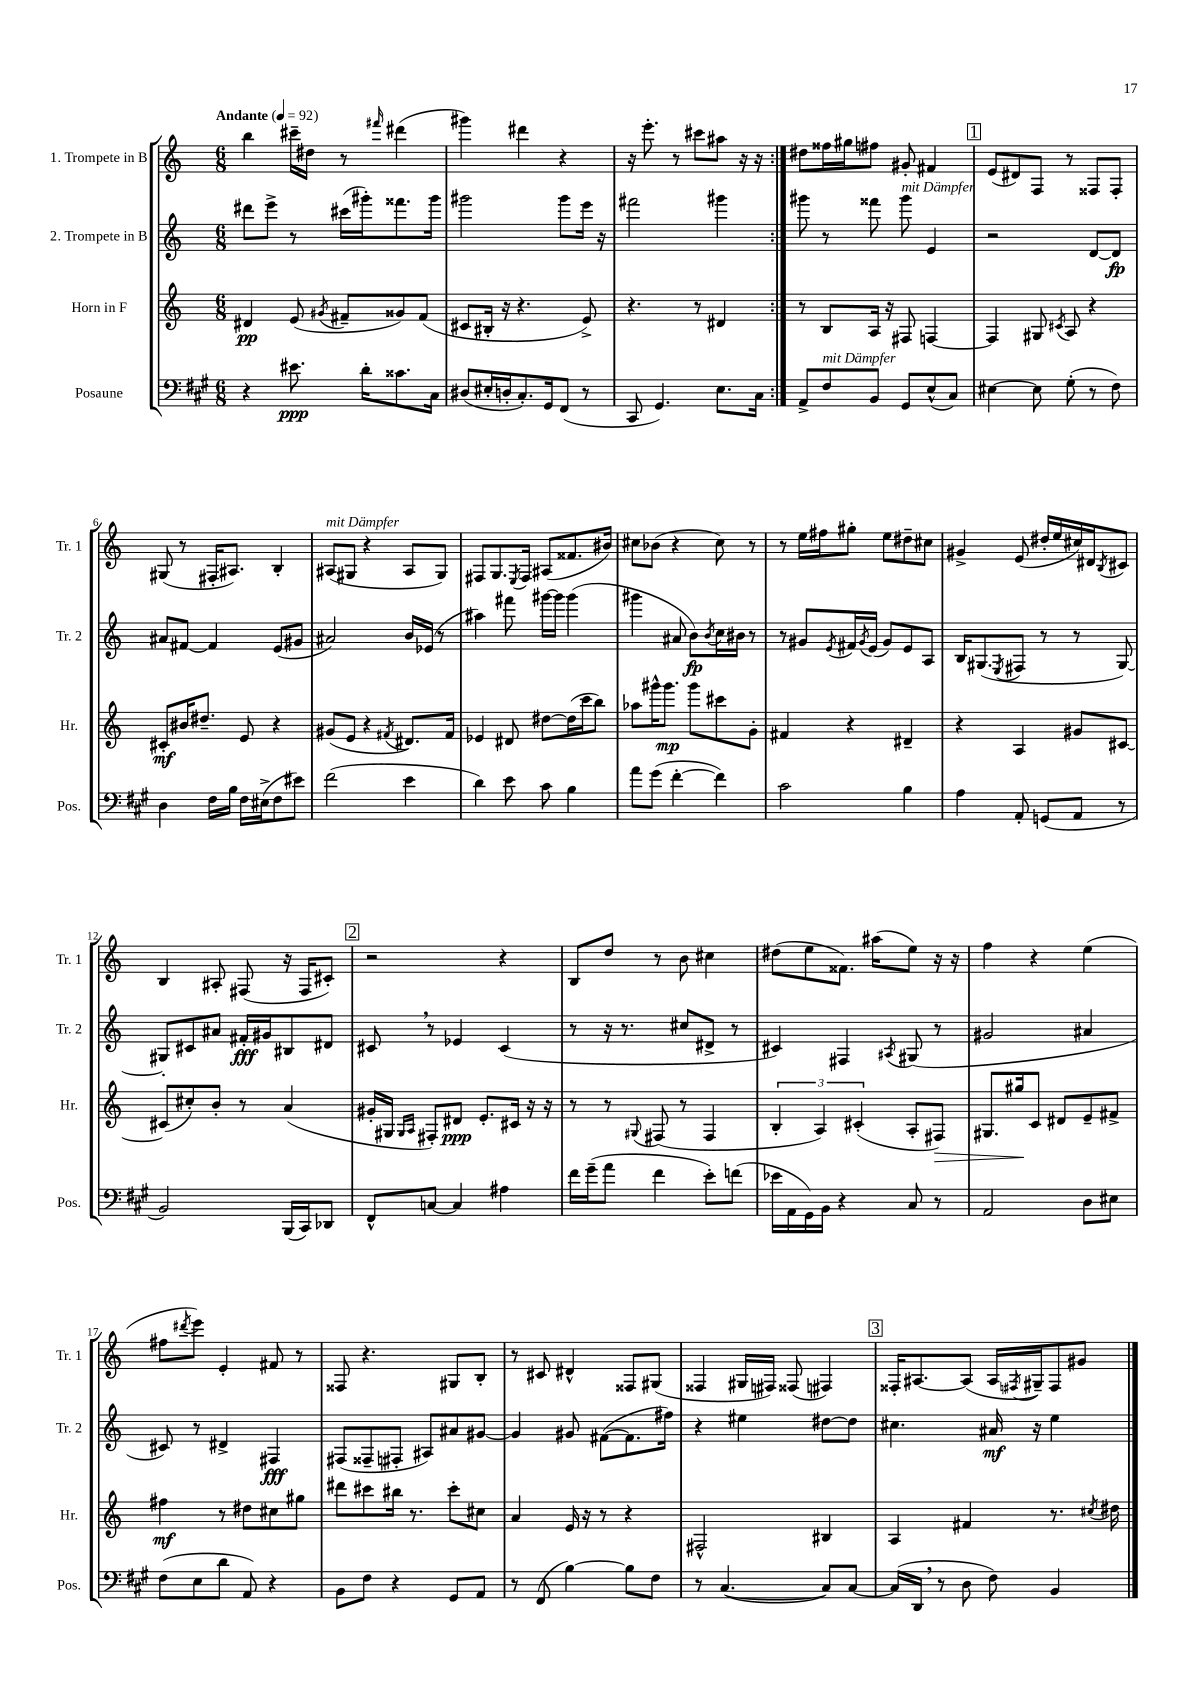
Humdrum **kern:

**kern	**dynam	**kern	**dynam	**kern	**dynam	**kern
*part4	*part4	*part3	*part3	*part2	*part2	*part1
*staff4	*staff4	*staff3	*staff3	*staff2	*staff2	*staff1
*I"Posaune	*	*I"Horn in F	*	*I"2. Trompete in B	*	*I"1. Trompete in B
*I'Pos.	*	*I'Hr.	*	*I'Tr. 2	*	*I'Tr. 1
*clefF4	*	*clefG2	*	*clefG2	*	*clefG2
*k[f#c#g#]	*	*k[]	*	*k[]	*	*k[]
*M6/8	*	*M6/8	*	*M6/8	*	*M6/8
*MM92	*	*MM92	*	*MM92	*	*MM92
=1	=1	=1	=1	=1	=1	=1
!	!	!	!	!	!	!LO:TX:a:B:t=Andante
4r	.	4d#X/	pp	8ddd#X\L	.	4bb\
.	.	.	.	8eee^\J	.	.
8.e#X\	ppp	(8e/	.	8r	.	16ccc#X~\LL
.	.	.	.	.	.	16dd#X\JJ
.	.	8qg#X/	.	.	.	.
.	.	8f#X~/L	.	(16ccc#X\LL	.	8r
16d'\KL	.	.	.	16ggg#X'\J)	.	.
.	.	.	.	.	.	16qqfff#X/
8.c##X\	.	8g##X/)	.	8.fff##X\	.	(4ddd#X\
.	.	(8f#/J	.	.	.	.
16C#\Jk	.	.	.	16ggg#\Jk	.	.
=2	=2	=2	=2	=2	=2	=2
(8D#X/L	.	8c#X/L	.	2ggg#X\	.	4ggg#X\)
16E#X'/L	.	16B#X'/Jk	.	.	.	.
16Dn'/J	.	16r	.	.	.	.
8.C#'/)	.	4.r	.	.	.	4ddd#X\
16GG#/k	.	.	.	.	.	.
(8FF#/J	.	.	.	8ggg#\L	.	4r
8r	.	8e^/)	.	16eee\Jk	.	.
.	.	.	.	16r	.	.
=3	=3	=3	=3	=3	=3	=3
8CC#/	.	4.r	.	2fff#X\	.	16r
.	.	.	.	.	.	8.eee'\
4.GG#/)	.	.	.	.	.	.
.	.	.	.	.	.	8r
.	.	8r	.	.	.	8ccc#X\L
8.E\L	.	4d#X/	.	4ggg#X\	.	8aa#X\J
.	.	.	.	.	.	16r
16C#\Jk	.	.	.	.	.	16r
=4:|!	=4:|!	=4:|!	=4:|!	=4:|!	=4:|!	=4:|!
8AA^/L	.	8r	.	8ggg#X\	.	8dd#X\L
!LO:TX:a:i:t=mit Dämpfer	!	!	!	!	!	!
8F#/	.	8B/L	.	8r	.	16ff##X\L
.	.	.	.	.	.	16gg#X\J
8BB/J	.	16A/Jk	.	8fff##X\	.	8ff#X\J
.	.	16r	.	.	.	.
!	!	!	!	!LO:TX:a:i:t=mit Dämpfer	!	!
8GG#/L	.	8F#X/	.	8ggg#\	.	8g#X'/
(8E^^/	.	[4Fn/	.	4e/	.	4f#X/
8C#/J)	.	.	.	.	.	.
!!LO:REH:place=s1:t=1
=5	=5	=5	=5	=5	=5	=5
[4E#X\	.	4F/]	.	2r	.	(8e/L
.	.	.	.	.	.	8d#X/)
8E#\]	.	8G#X/	.	.	.	8F/J
.	.	8qc#X/	.	.	.	.
(8G#'\	.	8A/	.	.	.	8r
8r	.	4r	.	[8d/L	.	8F##X/L
8F#\)	.	.	.	8d/J]	fp	8F##'/J
!!LO:LB:g=z
=6	=6	=6	=6	=6	=6	=6
4D\	.	8c#X'/L	mf	8a#X/L	.	(8G#X/
.	.	16b#X/K	.	[8f#X/J	.	8r
.	.	8.dd#X~/J	.	.	.	.
16F#\LL	.	.	.	4f#/]	.	16F#X'/KL
16B\JJ	.	.	.	.	.	8.A#X/J)
16F#\LL	.	8e/	.	.	.	.
(16E#X^\J	.	.	.	.	.	.
8F#\	.	4r	.	(8e/L	.	4B'/
8e#X\J)	.	.	.	8g#X/J	.	.
=7	=7	=7	=7	=7	=7	=7
!	!	!	!	!	!	!LO:TX:a:i:t=mit Dämpfer
(2f#\	.	(8g#X/L	.	2a#X/)	.	(8A#X/L
.	.	8e/J	.	.	.	8G#X/J
.	.	4r	.	.	.	4r
.	.	8qf#X/	.	.	.	.
4e\	.	8.d#X/L)	.	16b/LL	.	8A#/L
.	.	.	.	(16e-X/JJ	.	.
.	.	.	.	8r	.	8G#/J)
.	.	16f#/Jk	.	.	.	.
=8	=8	=8	=8	=8	=8	=8
4d\)	.	4e-X/	.	4aa#X\)	.	8F#X/L
.	.	.	.	.	.	8.G/
8e\	.	8d#X/	.	8fff#X\	.	.
.	.	.	.	.	.	8qE/
.	.	.	.	.	.	16F#/Jk
8c#\	.	[8dd#X\L	.	[16ggg#X\LL	.	(8A#X/L
.	.	.	.	16ggg#\JJ]	.	.
4B\	.	(16dd#\L]	.	(4ggg#\	.	8.f##X/
.	.	16ccc\J	.	.	.	.
.	.	8bb\J)	.	.	.	.
.	.	.	.	.	.	16b#X/Jk)
=9	=9	=9	=9	=9	=9	=9
8a\L	.	8aa-X\L	.	4ggg#X\	.	8cc#X\L
(8g#\J	.	16ggg#X^^\K	.	.	.	(8b-X\J
.	.	8.ggg#\J	mp	.	.	.
[4f#'\	.	.	.	8a#X/	.	4r
.	.	8ggg#\L	.	8b\L)	fp	.
.	.	.	.	8qb/	.	.
4f#\])	.	8ccc#X\	.	16cc\L	.	8cc#\)
.	.	.	.	16b#X\JJ	.	.
.	.	8g'\J	.	8r	.	8r
=10	=10	=10	=10	=10	=10	=10
2c#\	.	4f#X/	.	8r	.	8r
.	.	.	.	8g#X/L	.	16ee\LL
.	.	.	.	.	.	16ff#X\J
.	.	.	.	8qe/	.	.
.	.	4r	.	16f#X/L	.	8gg#X'\J
.	.	.	.	8qg#/	.	.
.	.	.	.	(16e/JJ	.	.
.	.	.	.	8g#/L)	.	8ee\L
4B\	.	4d#X~/	.	8e/	.	8dd#X~\
.	.	.	.	8A/J	.	8cc#X\J
=11	=11	=11	=11	=11	=11	=11
4A\	.	4r	.	16B/KL	.	4g#X^/
.	.	.	.	(8.G#X/	.	.
.	.	.	.	8qE/	.	.
8AA'/	.	4A/	.	8F#X/J	.	(8e/
(8GGn/L	.	.	.	8r	.	16dd#X'/LL
.	.	.	.	.	.	16ee/
8AA/J	.	8g#X/L	.	8r	.	16cc#X/)
.	.	.	.	.	.	16d#X/J
.	.	.	.	.	.	8qB/
8r	.	[8c#X/J	.	[8G#/)	.	8c#X/J
!!LO:LB:g=z
=12	=12	=12	=12	=12	=12	=12
2BB/)	.	(8c#X/L]	.	8G#X'/L]	.	4B/
.	.	8cc#X'/)	.	8c#X/	.	.
.	.	8b'/J	.	8a#X/J	.	8A#X'/
.	.	8r	.	16f#X'/LL	fff	(8F#X/
.	.	.	.	16g#X/J	.	.
(16BBB/LL	.	(4a/	.	8B#X/	.	16r
16CC#/J)	.	.	.	.	.	16F#/KL
8DD-X/J	.	.	.	8d#X/J	.	8c#X'/J)
!!LO:REH:place=s1:t=2
=13	=13	=13	=13	=13	=13	=13
8FF#^^/L	.	16g#X'/LL	.	8c#X,/	.	2r
.	.	16G#X/JJ	.	.	.	.
.	.	16qqG#/LL	.	.	.	.
.	.	16qqA/JJ	.	.	.	.
[8Cn/J	.	8F#X'/L)	.	8r	.	.
4C/]	.	8d#X/J	ppp	4e-X/	.	.
.	.	8.e'/L	.	.	.	.
4A#X\	.	.	.	(4c#/	.	4r
.	.	16c#X/Jk	.	.	.	.
.	.	16r	.	.	.	.
.	.	16r	.	.	.	.
=14	=14	=14	=14	=14	=14	=14
16f#\LL	.	8r	.	8r	.	8B/L
(16g#~\J	.	.	.	.	.	.
8a\J	.	8r	.	16r	.	8dd/J
.	.	.	.	8.r	.	.
.	.	8qqG#X/	.	.	.	.
4f#\	.	(8F#X/	.	.	.	8r
.	.	8r	.	8cc#X/L	.	8b\
8e'\L)	.	4F#/	.	8d#X^/J	.	4cc#X\
(8fn\J	.	.	.	8r	.	.
=15	=15	=15	=15	=15	=15	=15
16e-X\LL	.	6B'/	.	4c#X/)	.	(8dd#X\L
16AA\	.	.	.	.	.	.
16GG#\)	.	.	.	.	.	8ee\
.	.	6A/)	.	.	.	.
16BB\JJ	.	.	.	.	.	.
4r	.	.	.	4F#X/	.	8.f##X\J)
.	.	(6c#X'/	.	.	.	.
.	.	.	.	.	.	(16aa#X\KL
.	.	.	.	8qA#X/	.	.
8C#/	.	8A'/L	.	(8G#X/	.	8ee\J)
!	!	!	!LO:HP:b	!	!	!
8r	.	8F#X/J)	>	8r	.	16r
.	.	.	.	.	.	16r
=16	=16	=16	=16	=16	=16	=16
2AA/	.	8.G#X/L	.	2g#X/	.	4ff\
.	.	16gg#X/k	.	.	.	.
.	.	8c/J	]	.	.	4r
.	.	8d#X/L	.	.	.	.
8D\L	.	8e~/	.	4a#X/	.	(4ee\
8E#X\J	.	8f#X^/J	.	.	.	.
!!LO:LB:g=z
=17	=17	=17	=17	=17	=17	=17
(8F#\L	.	4ff#X\	mf	8c#X/)	.	8ff#X\L
.	.	.	.	.	.	8qddd#X/
8E\	.	.	.	8r	.	8eee\J)
8d\J	.	8r	.	4d#X^/	.	4e'/
8AA/)	.	8dd#X\L	.	.	.	.
4r	.	8cc#X\	.	4F#X/	fff	8f#X/
.	.	8gg#X\J	.	.	.	8r
=18	=18	=18	=18	=18	=18	=18
8BB\L	.	8ddd#X\L	.	(8F#X/L	.	8F##X/
8F#\J	.	8ccc#X\	.	8F##X~/	.	4.r
4r	.	16bb#X\Jk	.	8F#X'/J	.	.
.	.	8.r	.	.	.	.
.	.	.	.	8A#X/L)	.	.
8GG#/L	.	8ccc#'\L	.	8a#X/	.	8G#X/L
8AA/J	.	8cc#X\J	.	[8g#X/J	.	8B'/J
=19	=19	=19	=19	=19	=19	=19
8r	.	4a/	.	4g#/]	.	8r
(8FF#/	.	.	.	.	.	8c#X/
[4B\)	.	16e/	.	8g#X/	.	4d#X^^/
.	.	16r	.	.	.	.
.	.	8r	.	([8f#X\L	.	.
8B\L]	.	4r	.	8.f#\]	.	8F##X/L
8F#\J	.	.	.	.	.	(8G#X/J
.	.	.	.	16ff#X\Jk)	.	.
=20	=20	=20	=20	=20	=20	=20
8r	.	2F#X^^/	.	4r	.	4F##X/
([4.C#/	.	.	.	.	.	.
.	.	.	.	4ee#X\	.	16G#X/LL
.	.	.	.	.	.	16F#X/JJ)
.	.	.	.	.	.	(8F##X/
8C#/L])	.	4B#X/	.	[8dd#X\L	.	4F#X/)
[8C#/J	.	.	.	8dd#\J]	.	.
!!LO:REH:place=s1:t=3
=21	=21	=21	=21	=21	=21	=21
(16C#/LL]	.	4A/	.	4.cc#X\	.	16F##X'/KL
16DD,/JJ	.	.	.	.	.	[8.A#X/
8r	.	.	.	.	.	.
8D\	.	4f#X/	.	.	.	(8A#/J]
8F#\)	.	.	.	16a#X/	mf	16A#/LL
.	.	.	.	.	.	8qF#X/
.	.	.	.	16r	.	16G#X~/J)
4BB/	.	8.r	.	4ee\	.	8F#/
.	.	.	.	.	.	8g#X/J
.	.	8qcc#X/	.	.	.	.
.	.	16dd#X\	.	.	.	.
==	==	==	==	==	==	==
*-	*-	*-	*-	*-	*-	*-
